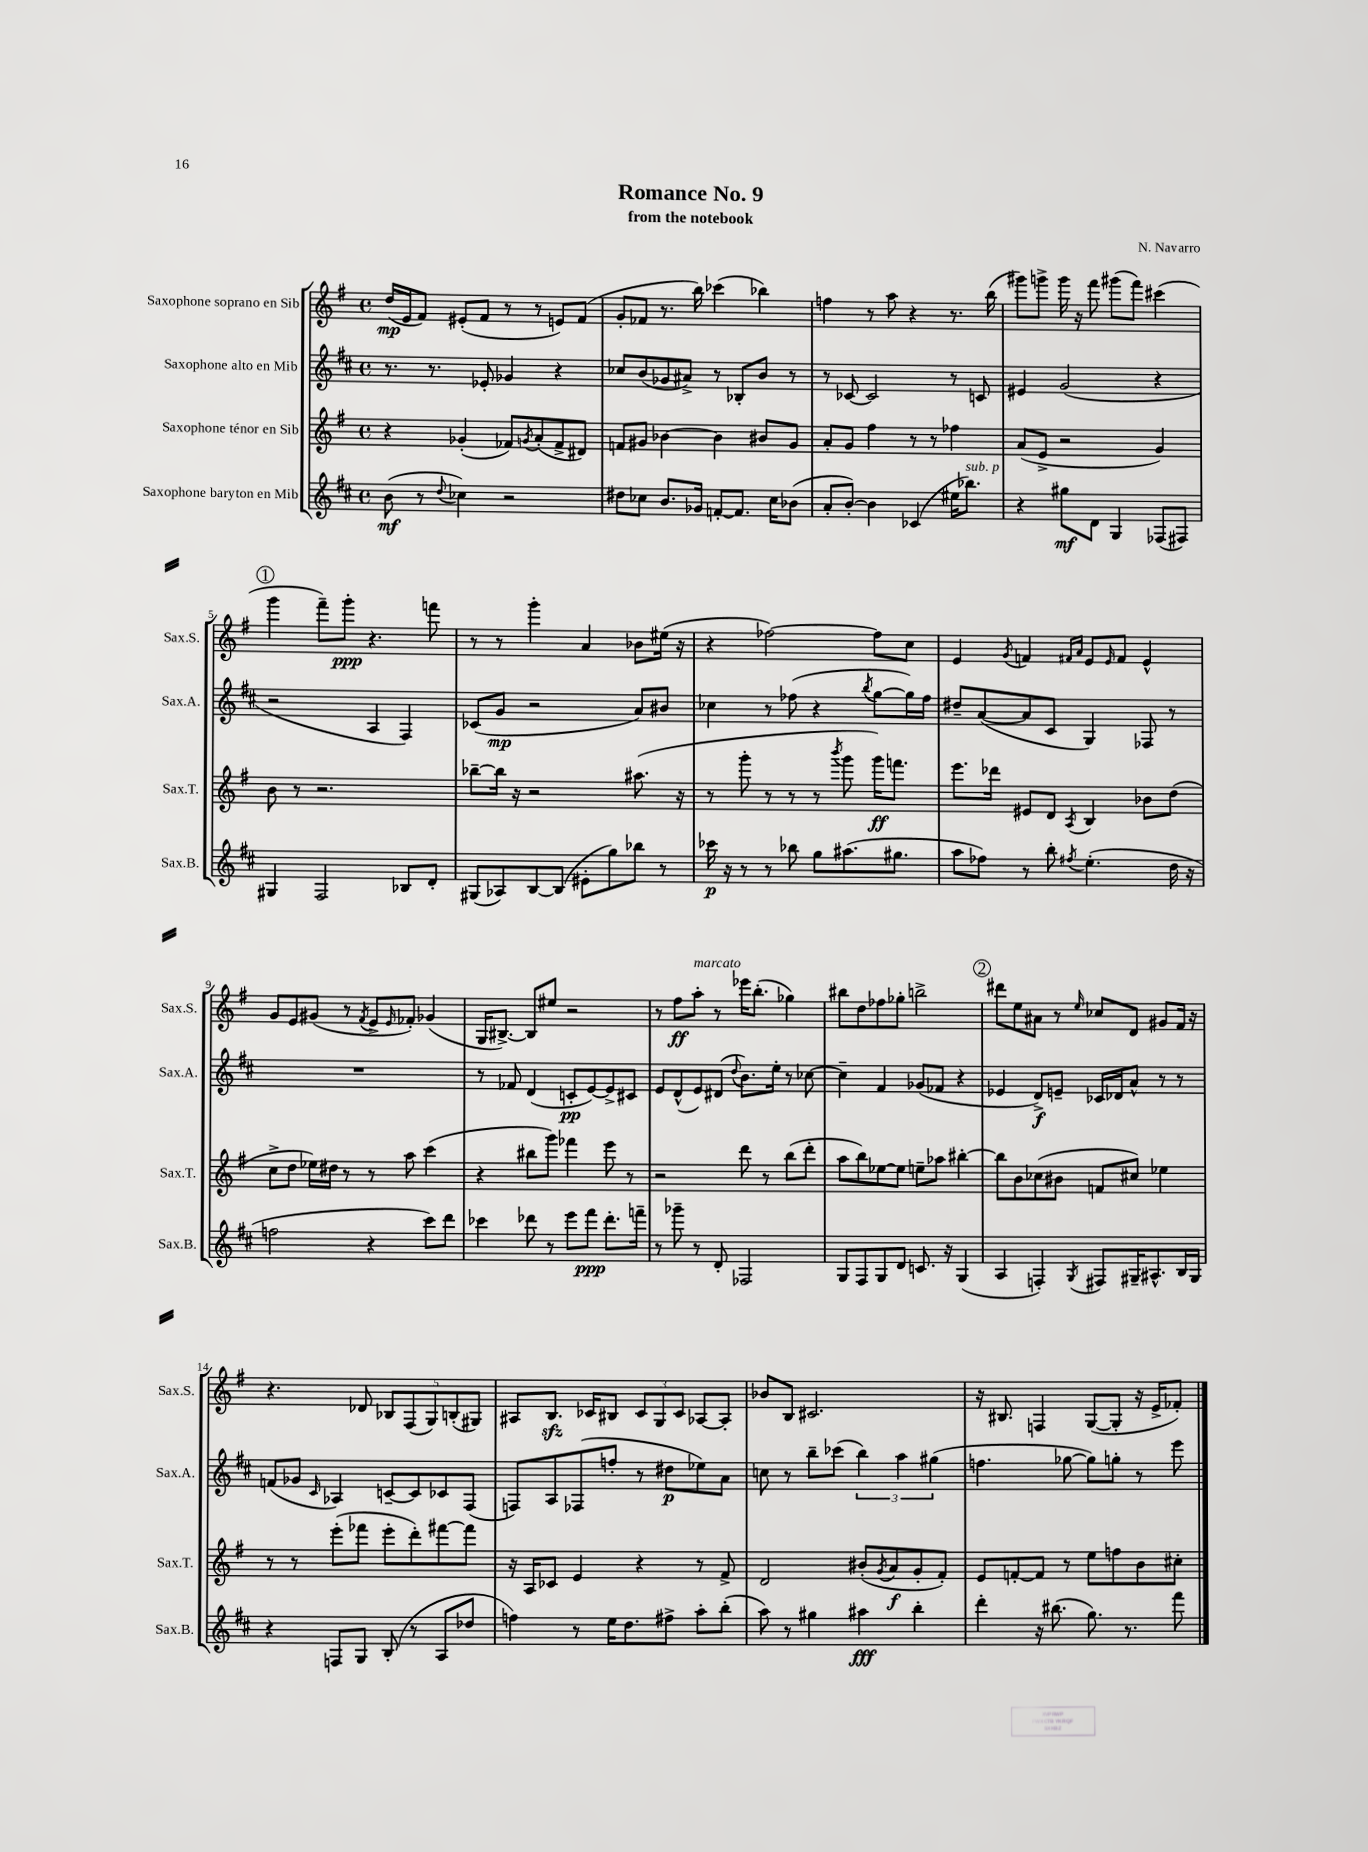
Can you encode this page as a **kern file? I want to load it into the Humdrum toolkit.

**kern	**kern	**kern	**kern
*staff4	*staff3	*staff2	*staff1
*clefG2	*clefG2	*clefG2	*clefG2
*k[f#c#]	*k[f#]	*k[f#c#]	*k[f#]
*M4/4	*M4/4	*M4/4	*M4/4
*met(c)	*met(c)	*met(c)	*met(c)
(8b\	4r	8.r	(16dd/LL
.	.	.	16e/J
8r	.	.	8f#/J)
.	.	8.r	.
8qqdd/	.	.	.
4cc-\)	(4g-'/	.	(8e#'/L
.	.	8e-'/	8f#/J
2r	8f-/L)	4g-/	8r
.	8qg/	.	.
.	(8a'/	.	8r
.	8f-^/	4r	8e/L)
.	8d#/J)	.	(8f#/J
=	=	=	=
8dd#\L	8f/L	8cc-/L	8g'/L
8cc-\J	8g#/J	(8b/	8f-/J
8.b/L	[4b-\	8g-/	8.r
.	.	8a#^/J)	.
16g-/Jk	.	.	16bb\)
[8f'/L	4b-\]	8r	(4ccc-\
8.f/]J	.	8B-'/L	.
.	8b#/L	8b/J	4bb-\)
16cc-\LK	.	.	.
(8b-\J	8g#/J	8r	.
=	=	=	=
8a'/L	8a'/L	8r	4ff\
[8b'/J)	8g/J	[8c-/	.
4b\]	4ff#\	2c-/]	8r
.	.	.	8aa\
(4c-/	8r	.	4r
.	8r	.	.
16ee#\LK	4ff-\	8r	8.r
8.bb-\J)	.	.	.
.	.	8c/	.
.	.	.	(16bb\
=	=	=	=
4r	(8a/L	4e#/	8ggg#\L)
.	8e^/J	.	8ggg^\J
8gg#\L	2r	(2g/	16ggg\
.	.	.	16r
8d\J	.	.	8fff#\
4G/	.	.	(8ggg#\L
.	.	.	8fff#\J)
(8F-/L	4g/)	4r	(4ccc#\
8F#/J)	.	.	.
=	=	=	=
4G#/	8b\	2r	4ggg\
.	8r	.	.
2F#/	2.r	.	8fff#~\L)
.	.	.	8ggg'\J
.	.	4A/	4.r
8B-/L	.	4F#/)	.
8d'/J	.	.	8fff\
=	=	=	=
(8G#/L	[8bb-~\L	(8c-/L	8r
8A-/)	16bb-\]Jk	8g/J	8r
.	16r	.	.
[8B/	2r	2r	4ggg'\
(8B/]J	.	.	.
8e#'\L	.	.	4a/
8gg\)	.	.	.
8bb-\J	(8.aa#\	8a/L)	8b-\L
8r	.	8b#/J	(16ee#\Jk
.	16r	.	16r
=	=	=	=
16ccc-\	8r	4cc-\	4r
16r	.	.	.
8r	8ggg'\	.	.
8r	8r	8r	[2ff-\)
8bb-\	8r	(8ff-\	.
8gg\L	8r	4r	.
.	8qbbb/	.	.
(8.aa#\	8ggg\	.	.
.	.	8qbb/	.
.	16ggg\LK)	[8gg\L	8ff-\]L
8.gg#\J	8.fff\J	.	.
.	.	16gg\]L)	8cc\J
.	.	16ff-\JJ	.
=	=	=	=
8aa\L	8.eee\L	8dd#~/L	4e/
8ff-\J)	.	([8a/	.
.	16ddd-\Jk	.	.
.	.	.	8qg/
8r	8e#/L	8a/]	4f/
8bb'\	8d/J	8c#/J	.
.	.	.	16qqf#/LL
8qff#/	8qA/	.	16qqa/JJ
(4.ee'\	4B/	4G/)	8e/L
.	.	.	16qqe/
.	.	.	8f#/J
.	8b-\L	8F-/	4e^^/
16dd\	(8dd\J	8r	.
16r	.	.	.
=	=	=	=
2ff\	8cc^\L	1r	8g/L
.	8dd\J	.	8e/
.	16ee-\LL)	.	(8g#/J
.	16dd#\JJ	.	.
.	8r	.	8r
.	.	.	8qf#/
4r	8r	.	8e^/L
.	.	.	16qqe/
.	8aa\	.	8f-'/J)
8ccc#\L)	(4ccc\	.	(4g-/
8ddd\J	.	.	.
=	=	=	=
4ccc-\	4r	8r	16G/LK
.	.	.	[8.B#^/J)
.	.	8f-/	.
8ddd-\	8bb#\L	(4d/	8B#/]L
8r	8ggg\J)	.	8ee#/J
8eee\L	4fff-\	8c'/L	2r
8fff#\J	.	[8e/)	.
8.ddd-'\L	8eee\	8e^/]	.
.	8r	8c#/J	.
16fff~\Jk	.	.	.
=	=	=	=
8r	2r	8e/L	8r
8ggg-~\	.	(8d^^/	8ff#\L
8r	.	8e/)	8aa'\J
8d'/	.	(8d#/J	8r
.	.	8qqdd/	.
2F-/	8ddd\	8.b\L)	16eee-\LK
.	.	.	(8.bb'\J
.	8r	.	.
.	.	16ee'\Jk	.
.	(8bb\L	8r	4gg-\)
.	8ddd'\J	[8cc-\	.
=	=	=	=
8G/L	8aa\L	4cc-~\]	8bb#\L
8F#/	8bb\)	.	8dd\
8G/	[8ee-\	4f#/	8ff-\
8d/J	8ee-\]J	.	8gg-'\J
8.c/	8ee~\L	(8g-/L	2bb^\
.	8aa-\J	8f-/J	.
16r	.	.	.
(4G/	[4bb#'\	4r	.
=	=	=	=
4A/	8bb#\]L	4e-/	8ddd#\L
.	8b\	.	8ee\
4F'/)	(8cc-\	8d^/L)	8a#\J
.	8b#\J	8e~/J	8r
8qG/	.	.	16qqee/
8F#/L	8f/L	16c-/LL	8cc-/L
.	.	16d-/J	.
16G#~/K	8cc#/J)	8a^^/J	8d/J
8.A#^^/	.	.	.
.	4ee-\	8r	8g#/L
16B/L	.	8r	16f#/Jk
16G#/JJ	.	.	16r
=	=	=	=
4r	8r	(8f/L	4.r
.	8r	8g-/J	.
.	.	16qqc#/	.
8F/L	(8eee'\L	4A-/)	.
8G/J	8fff-\J	.	8d-/
(8B'/	8eee'\L	[8c~/L	10B-/L
.	.	.	(10F#/
8r	8ddd'\)	8c/]	.
.	.	.	10G/)
8A/L	[8fff#\	8c-/	.
.	.	.	(10B'/
8dd-/J	8fff#\]J	(8F#/J	.
.	.	.	10G#/J)
=	=	=	=
4ff\)	16r	8F/L)	8A#/L
.	16A/LK	.	.
.	8c-/J	8A/	8.B/J
8r	4e/	(8F-/	.
.	.	.	16c-/LK
16ee\LK	.	8ff'/J	8B#/J
8.dd\	.	.	.
.	4r	8r	12c-/L
.	.	.	12G/
8ff#^\J	.	8dd#\L	.
.	.	.	12c-/J
8aa'\L	8r	8ee-\)	[8A-/L
(8bb'\J	8f#^/	8a\J	8A-'/]J
=	=	=	=
8aa\)	2d/	8cc\	8b-/L
8r	.	8r	8B/J
4gg#\	.	8bb~\L	2.c#/
.	.	(8ccc-\J	.
4aa#\	(8b#'/L	6bb\)	.
.	8qg/	.	.
.	8a/	.	.
.	.	6aa\	.
4bb'\	8g'/	.	.
.	.	(6gg#\	.
.	8f#'/J)	.	.
=	=	=	=
4ddd'\	8e/L	4.ff\	16r
.	.	.	8.B#/
.	[8f'/	.	.
16r	8f/]J	.	4F/
(8.bb#\	.	.	.
.	8r	[8gg-\	.
8.gg\)	8ee\L	8gg-\]L)	([8G/L
.	8ff\	8gg'\J	8G'/]J
8.r	.	.	.
.	8b\	8r	16r
.	.	.	16e^/LK
8fff#\	8cc#'\J	8eee\	8f-'/J)
==	==	==	==
*-	*-	*-	*-
